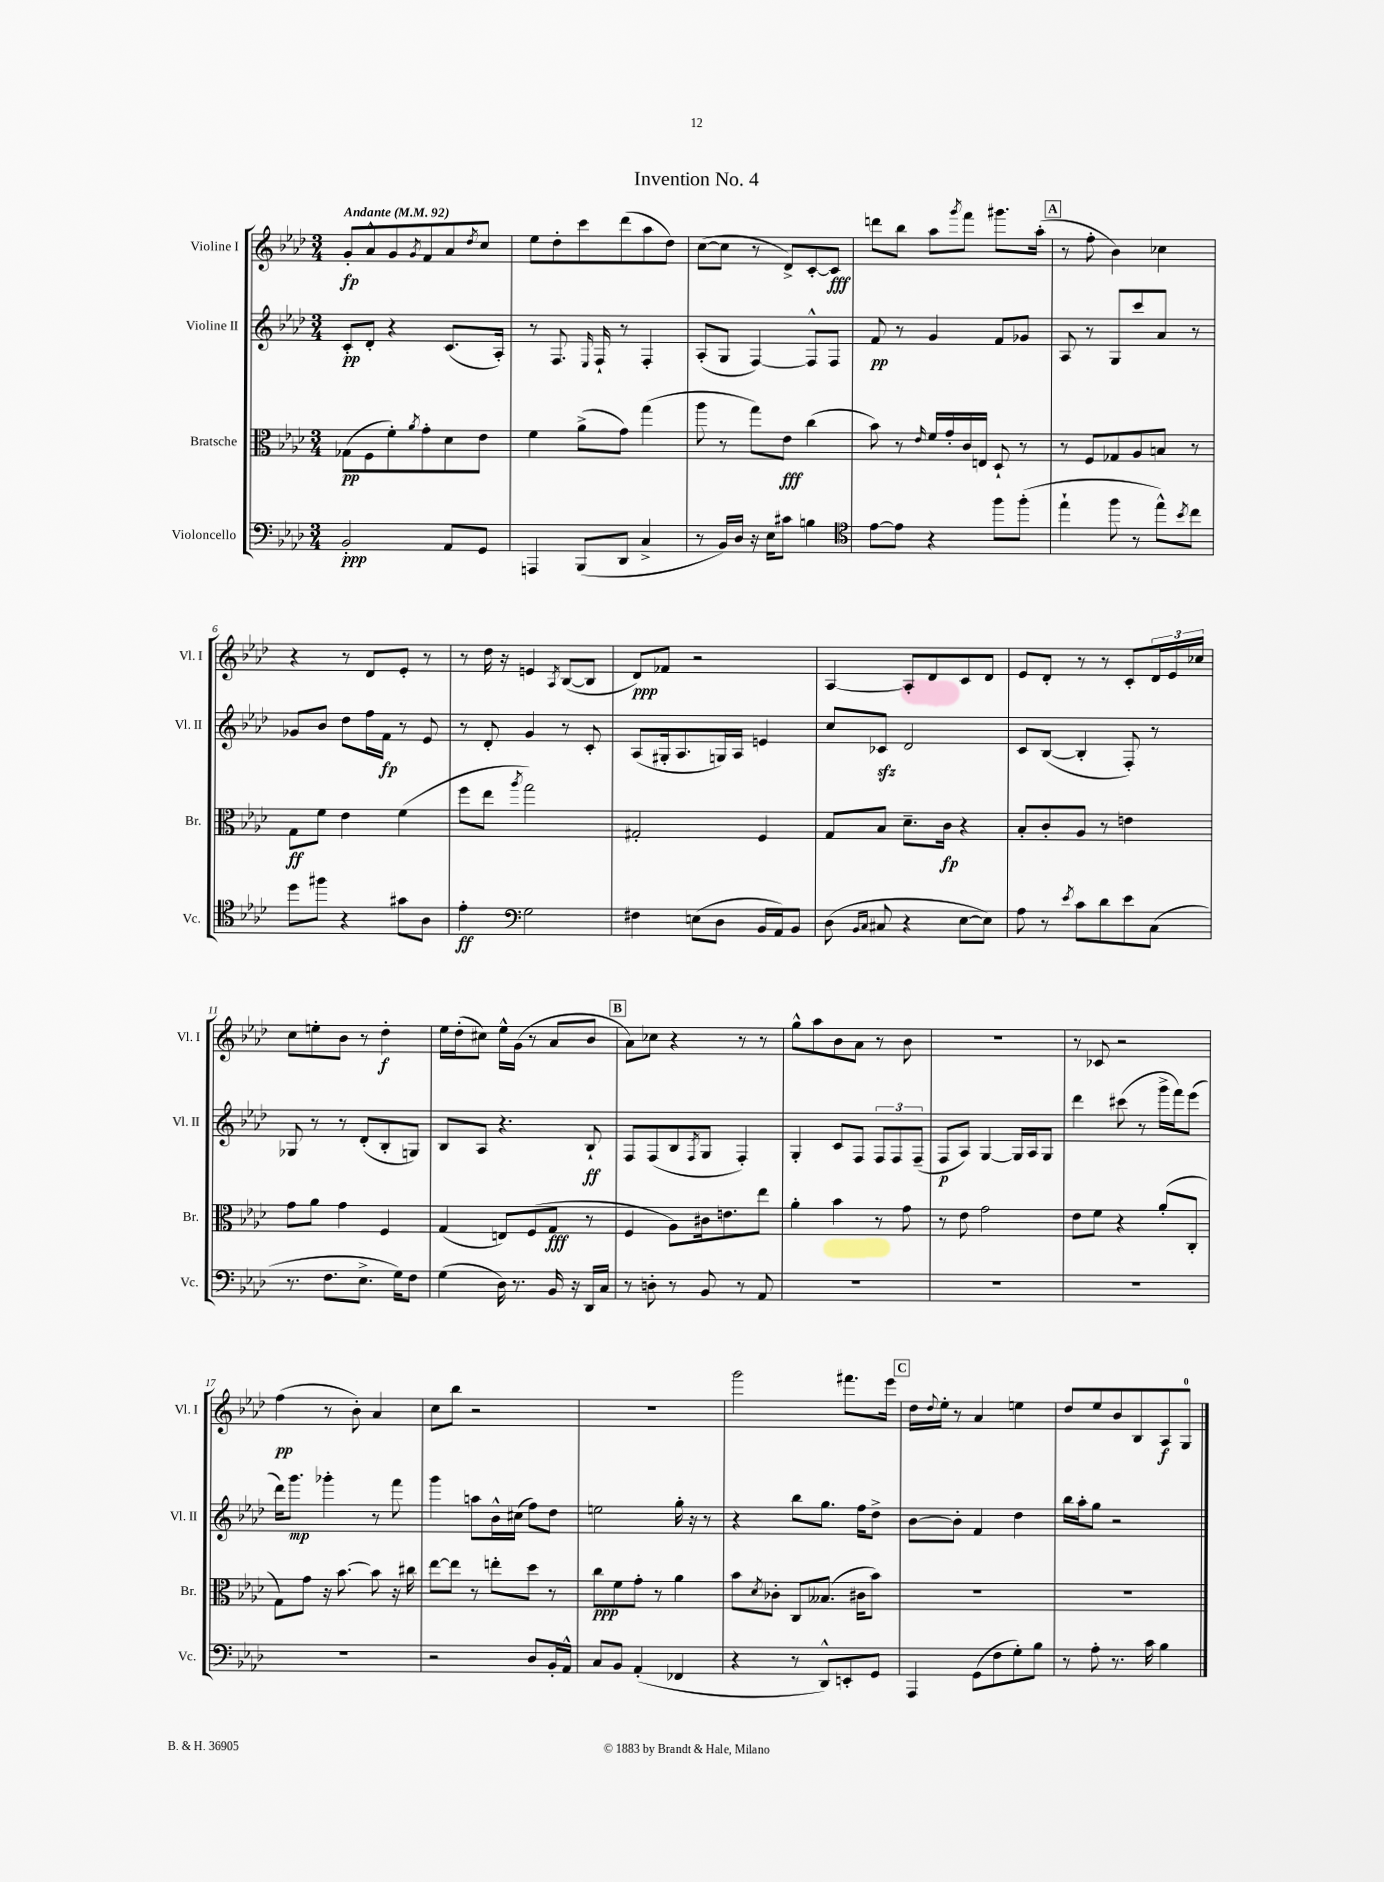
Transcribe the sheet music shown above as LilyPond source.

\header { title = "Invention No. 4" }
<<
\new StaffGroup <<
\new Staff = "s0" \with { instrumentName = "Violine I" shortInstrumentName = "Vl. I" } {
    \clef treble \key aes \major \numericTimeSignature \time 3/4 \tempo "Andante" 4 = 92
    g'8-.\fp aes'8-^ g'8 \acciaccatura { g'8 } f'8 aes'8 \acciaccatura { des''8 } c''8 |
    ees''8 des''8-. c'''8 des'''8( aes''8 des''8) |
    c''8~( c''8 r8 des'8->) c'8~-. c'8\fff |
    d'''8 bes''8 aes''8 \acciaccatura { g'''8 } f'''8 gis'''8. aes''16-.( |
    \mark \markup { \box "A" } r8 f''8-. bes'4) ces''4 |
    r4 r8 des'8 ees'8-. r8 |
    r8 des''16 r16 e'4 \acciaccatura { aes8 } bes8~( bes8 |
    des'8\ppp) fes'8 r2 |
    aes4~ aes8-. des'8 c'8 des'8 |
    ees'8 des'8-. r8 r8 c'8-. \tuplet 3/2 { des'16 ees'16 ces''16 } |
    c''8 e''8-. bes'8 r8 des''4-.\f |
    ees''16 des''16-.( cis''8) ees''16-^ g'16( r8 aes'8 bes'8 |
    \mark \markup { \box "B" } aes'8) ces''8 r4 r8 r8 |
    g''8-^ aes''8 bes'8 aes'8 r8 bes'8 |
    R2. |
    r8 ces'8 r2 |
    f''4\pp( r8 bes'8-.) aes'4 |
    c''8 bes''8 r2 |
    R2. |
    g'''2 fis'''8. ees'''16 |
    \mark \markup { \box "C" } des''16 \appoggiatura { des''8 } ees''16-. r8 aes'4 e''4 |
    des''8 ees''8 bes'8 bes8 aes8\f g8-0 \bar "|." |
}
\new Staff = "s1" \with { instrumentName = "Violine II" shortInstrumentName = "Vl. II" } {
    \clef treble \key aes \major \numericTimeSignature \time 3/4
    c'8-.\pp des'8-. r4 c'8.( aes16-.) |
    r8 f8. \grace { ees16 } f16-! r8 f4-. |
    aes8-.( g8 f4~) f8-^ f8 |
    f'8\pp r8 g'4 f'8 ges'8 |
    \mark \markup { \box "A" } aes8 r8 g8 c'''8 aes'8 r8 |
    ges'8 bes'8 des''8 f''16 f'16\fp r8 ees'8 |
    r8 des'8-. g'4 r8 c'8-. |
    aes8( gis16-. aes8. g16) aes16 e'4 |
    c''8 ces'8\sfz des'2 |
    c'8 bes8~( bes4-. f8-.) r8 |
    ges8 r8 r8 des'8-.( bes8-. g8) |
    bes8 aes8 r4. bes8-!\ff |
    \mark \markup { \box "B" } f8 f8( bes8 \acciaccatura { f8 } g8 f4-.) |
    g4-. c'8 f8 \tuplet 3/2 { f8 f8 f8--( } |
    f8\p aes8) g4~ g16 aes16 g8 |
    des'''4 cis'''8( r8 g'''16-> f'''16) ees'''8( |
    des'''16) g'''8.\mp ges'''4-. r8 f'''8 |
    g'''4 a''8 bes'16-^ cis''16( f''8) des''8 |
    e''2 g''16-. r16 r8 |
    r4 bes''8 g''8. f''16 des''8-> |
    \mark \markup { \box "C" } bes'8~ bes'8-. f'4 des''4 |
    bes''16 aes''16-. g''8 r2 \bar "|." |
}
\new Staff = "s2" \with { instrumentName = "Bratsche" shortInstrumentName = "Br." } {
    \clef alto \key aes \major \numericTimeSignature \time 3/4
    ges8\pp( f8 f'8-.) \acciaccatura { aes'8 } g'8-. des'8 ees'8 |
    f'4 aes'8->( g'8) g''4( |
    aes''8 r8 g''8) ees'8\fff c''4( |
    bes'8) r8 \grace { ees'16 } f'16 g'16-. c'16 e16 des8-! r8 |
    \mark \markup { \box "A" } r8 f8 ges8 aes8 b8 r8 |
    g8\ff f'8 ees'4 f'4( |
    f''8 ees''8 \acciaccatura { aes''8 } g''2) |
    gis2-. f4 |
    g8 bes8 des'8.-- c'16\fp r4 |
    bes8-. c'8-. aes8 r8 e'4 |
    g'8 aes'8 g'4 f4 |
    g4( e8) f8( g8\fff r8 |
    \mark \markup { \box "B" } f4 aes8) cis'16 e'8. ees''8 |
    aes'4-. bes'4 r8 g'8 |
    r8 ees'8 g'2 |
    ees'8 f'8 r4 aes'8-.( c8-. |
    g8) g'8 r16 bes'8.~ bes'8 r16 cis''16 |
    ees''8~ ees''8 r8 e''8-. des''8 r8 |
    c''8\ppp f'8 g'8-. r8 aes'4 |
    bes'8 \acciaccatura { des'8 } ces'8-. c8 beses8.( cis'16 bes'8) |
    \mark \markup { \box "C" } R2. |
    R2. \bar "|." |
}
\new Staff = "s3" \with { instrumentName = "Violoncello" shortInstrumentName = "Vc." } {
    \clef bass \key aes \major \numericTimeSignature \time 3/4
    bes,2-.\ppp aes,8 g,8 |
    a,,4 bes,,8( des,8 c4-> |
    r8 bes,16) des16 r16 ees16 cis'8 b4 |
    \clef tenor ees'8~ ees'8 r4 f''8 f''8-.( |
    \mark \markup { \box "A" } ees''4-! f''8 r8 ees''8-^) \acciaccatura { bes'8 } c''8 |
    des''8 fis''8 r4 gis'8 aes8 |
    ees'4-.\ff \clef bass g2 |
    fis4 e8( des8 bes,16 aes,16) bes,8 |
    des8( \grace { bes,16 c16 } cis8 r4 ees8~ ees8) |
    aes8 r8 \acciaccatura { ees'8 } c'8 des'8 ees'8 c8( |
    r8. f8. ees8.-> g16) f8 |
    g4( des16) r8. bes,16 r16 des,16 c16 |
    \mark \markup { \box "B" } r8 d8-. r8 bes,8 r8 aes,8 |
    R2. |
    R2. |
    R2. |
    R2. |
    r2 des8 bes,16-. aes,16-^ |
    c8 bes,8 aes,4-.( fes,4 |
    r4 r8 des,8-^) e,8-. g,8 |
    \mark \markup { \box "C" } aes,,4 g,8( f8 g8-.) bes8 |
    r8 aes8-. r8. c'16 bes4 \bar "|." |
}
>>
>>
